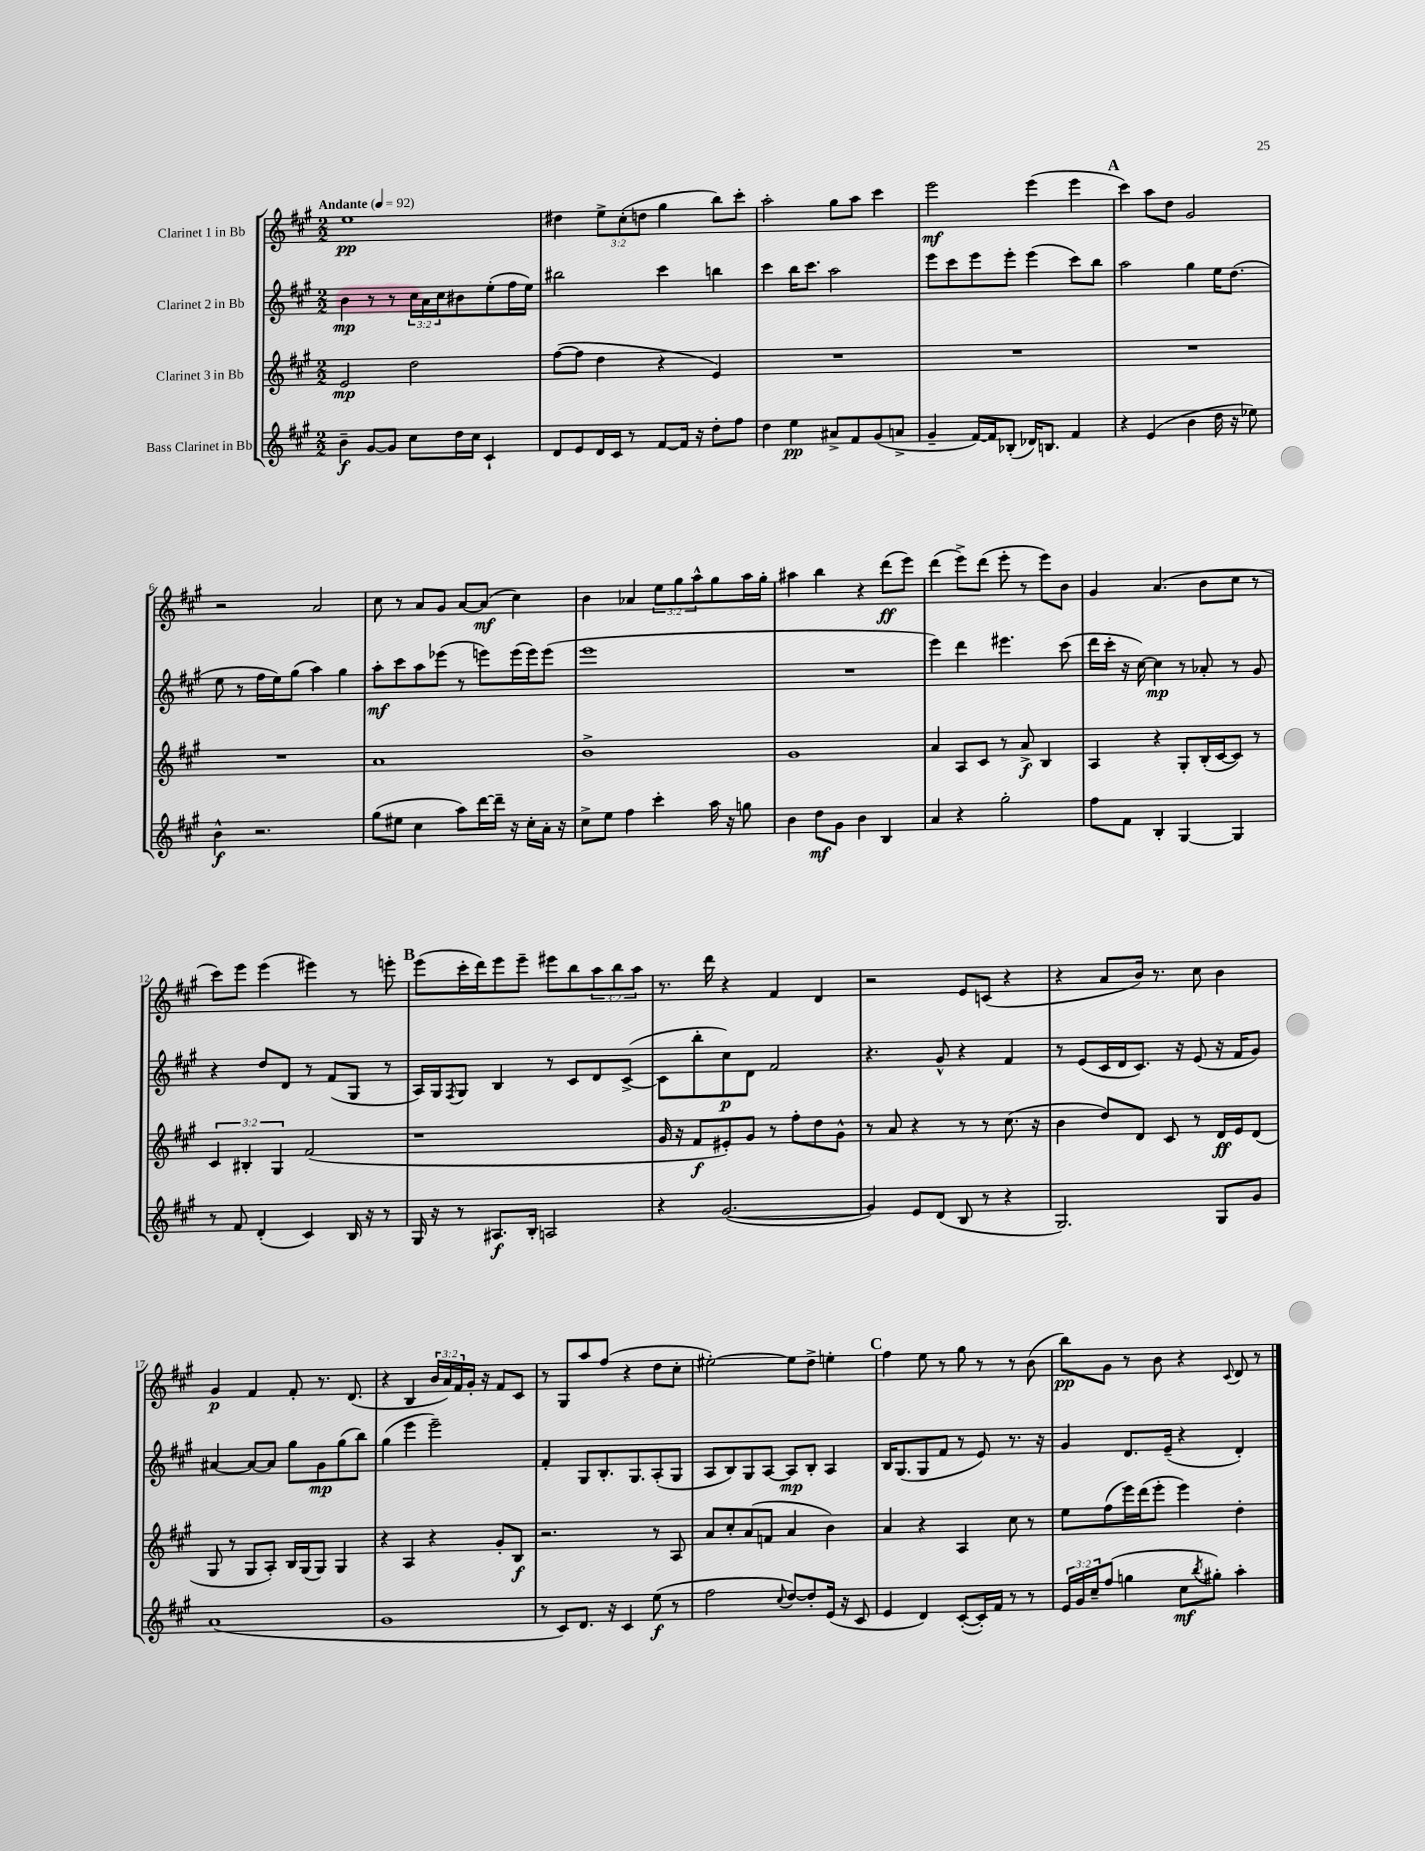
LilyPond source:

<<
\new StaffGroup <<
\new Staff = "s0" \with { instrumentName = "Clarinet 1 in Bb" } {
    \clef treble \key a \major \numericTimeSignature \time 2/2 \override Staff.TupletNumber.text = #tuplet-number::calc-fraction-text \tempo "Andante" 4 = 92
    e''1\pp |
    dis''4 \tuplet 3/2 { e''8-> cis''8-.( d''8 } gis''4 b''8) cis'''8-. |
    a''2-. gis''8 a''8 cis'''4 |
    e'''2\mf e'''4( e'''4 |
    \mark \markup { \bold "A" } cis'''4) a''8 d''8 gis'2 |
    r2 a'2 |
    cis''8 r8 a'8 gis'8 a'8~ a'8\mf( cis''4) |
    b'4 aes'4 \tuplet 3/2 { e''8 gis''8 a''8-^ } gis''8 a''16 gis''16-. |
    ais''4 b''4 r4 d'''8\ff( e'''8) |
    d'''4( e'''8->) d'''8( e'''8-. r8 e'''8) b'8 |
    gis'4 a'4.( b'8 cis''8 r8 |
    cis'''8) e'''8 e'''4( eis'''4) r8 e'''8-. |
    \mark \markup { \bold "B" } e'''8( cis'''16-. d'''16) e'''8 e'''8-- eis'''8 b''8 \tuplet 3/2 { a''8 b''8 a''8 } |
    r8. d'''16 r4 fis'4 d'4 |
    r2 e'8 c'8( r4 |
    r4 a'8 b'16) r8. cis''8 b'4 |
    gis'4\p fis'4 fis'8-. r8. d'8.( |
    r4 b4 \tuplet 3/2 { b'16 a'16) fis'16 } gis'16-. r16 fis'8 cis'8 |
    r8 gis8 a''8 fis''8( r4 d''8 cis''8-. |
    eis''2~-.) eis''8 d''8-> e''4-. |
    \mark \markup { \bold "C" } fis''4 e''8 r8 gis''8 r8 r8 b'8( |
    b''8\pp) gis'8 r8 b'8 r4 \appoggiatura { cis'8 } d'8 r8 \bar "|." |
}
\new Staff = "s1" \with { instrumentName = "Clarinet 2 in Bb" } {
    \clef treble \key a \major \numericTimeSignature \time 2/2 \override Staff.TupletNumber.text = #tuplet-number::calc-fraction-text
    b'4\mp r8 r8 \tuplet 3/2 { cis''16 a'16 cis''16 } bis'8 e''8-.( fis''16 e''16) |
    bis''2 cis'''4 b''4 |
    cis'''4 b''16 cis'''8. a''2 |
    e'''8 cis'''8 e'''8 e'''8-. e'''4( cis'''8) b''8 |
    \mark \markup { \bold "A" } a''2 gis''4 e''16 d''8.( |
    e''8 r8 fis''16 e''16) gis''8( a''4) gis''4 |
    a''8-.\mf cis'''8 a''8 ees'''8( r8 e'''8) e'''16( e'''16) e'''8( |
    e'''1 |
    R1 |
    e'''4) d'''4 eis'''4. cis'''8( |
    d'''16 cis'''16-. r16 cis''16~) cis''4\mp r8 aes'8-. r8 gis'8 |
    r4 d''8 d'8 r8 fis'8( gis8 r8 |
    \mark \markup { \bold "B" } a16) gis16 \acciaccatura { fis8 } gis8 b4 r8 cis'8 d'8 cis'8~->( |
    cis'8 b''8-. cis''8\p) d'8 fis'2 |
    r4. gis'8-^ r4 fis'4 |
    r8 e'8( cis'16 d'16 cis'8.) r16 e'8( r16 fis'16 gis'8) |
    ais'4~ ais'8~ ais'8 gis''8 gis'8\mp gis''8( b''8) |
    gis''4( e'''4 e'''2--) |
    fis'4-. gis8 b8.-. gis8. a8-.( gis8 |
    a8 b8) gis8 a8~ a8\mp b8-. a4 |
    \mark \markup { \bold "C" } b16 gis8.( gis8 fis'8 r8 e'8) r8. r16 |
    gis'4 d'8. e'16--( r4 d'4-.) \bar "|." |
}
\new Staff = "s2" \with { instrumentName = "Clarinet 3 in Bb" } {
    \clef treble \key a \major \numericTimeSignature \time 2/2 \override Staff.TupletNumber.text = #tuplet-number::calc-fraction-text
    e'2\mp d''2 |
    fis''8~( fis''8 d''4 r4 e'4) |
    R1 |
    R1 |
    \mark \markup { \bold "A" } R1 |
    R1 |
    a'1 |
    b'1-> |
    gis'1 |
    a'4 a8 cis'8 r8 a'8->\f b4 |
    a4 r4 gis8-. b16-.( cis'16~ cis'8) r8 |
    \tuplet 3/2 { cis'4 bis4-. gis4 } fis'2( |
    \mark \markup { \bold "B" } r1 |
    gis'16 r16 fis'8\f eis'8-.) gis'8 r8 fis''8-. d''8 gis'8-^ |
    r8 a'8 r4 r8 r8 cis''8.( r16 |
    b'4 d''8) d'8 cis'8 r8 d'16\ff e'16 d'8( |
    gis8 r8 gis8 a8-.) b16 gis16( gis8) gis4 |
    r4 a4 r4 gis'8-. b8\f |
    r2. r8 a8 |
    a'8 cis''8-. a'8( f'8 a'4 b'4) |
    \mark \markup { \bold "C" } a'4 r4 a4 cis''8 r8 |
    e''8 fis''8( e'''16) d'''16( e'''8-. e'''4) d''4-. \bar "|." |
}
\new Staff = "s3" \with { instrumentName = "Bass Clarinet in Bb" } {
    \clef treble \key a \major \numericTimeSignature \time 2/2 \override Staff.TupletNumber.text = #tuplet-number::calc-fraction-text
    b'4--\f gis'8~ gis'8 cis''8 d''16 cis''16 cis'4-! |
    d'8 e'8 d'16 cis'16 r8 fis'8~ fis'16 r16 d''8-. fis''8 |
    d''4 e''4\pp ais'8-> fis'8 gis'8( a'8-> |
    gis'4-- fis'16~) fis'16 bes8-.( des'16) b8. fis'4 |
    \mark \markup { \bold "A" } r4 e'4( b'4 d''16 r16 ees''8) |
    b'4-^\f r2. |
    gis''8( eis''8 cis''4 a''8) d'''16~ d'''16-- r16 cis''16-. a'16-. r16 |
    cis''8-> e''8 fis''4 cis'''4-. a''16 r16 g''8 |
    b'4 d''8\mf gis'8 b'4 b4 |
    a'4 r4 gis''2-. |
    fis''8 fis'8 b4-. gis4~ gis4 |
    r8 fis'8 d'4-.( cis'4) b16 r16 r8 |
    \mark \markup { \bold "B" } gis16 r16 r8 ais8.\f b16-. a2 |
    r4 gis'2.~( |
    gis'4) e'8 d'8( b8 r8 r4 |
    gis2.) gis8 gis'8 |
    a'1( |
    gis'1 |
    r8 cis'8) d'8. r16 cis'4 e''8\f( r8 |
    fis''2 \appoggiatura { cis''8 } d''8~) d''8-. e'16( r16 cis'8 |
    \mark \markup { \bold "C" } e'4 d'4) cis'8~-.( cis'16-.) fis'16 r8 r8 |
    \tuplet 3/2 { e'16 gis'16 cis''16-- } fis''8( g''4 cis''8\mf \acciaccatura { b''8 } gis''8-.) a''4-. \bar "|." |
}
>>
>>
